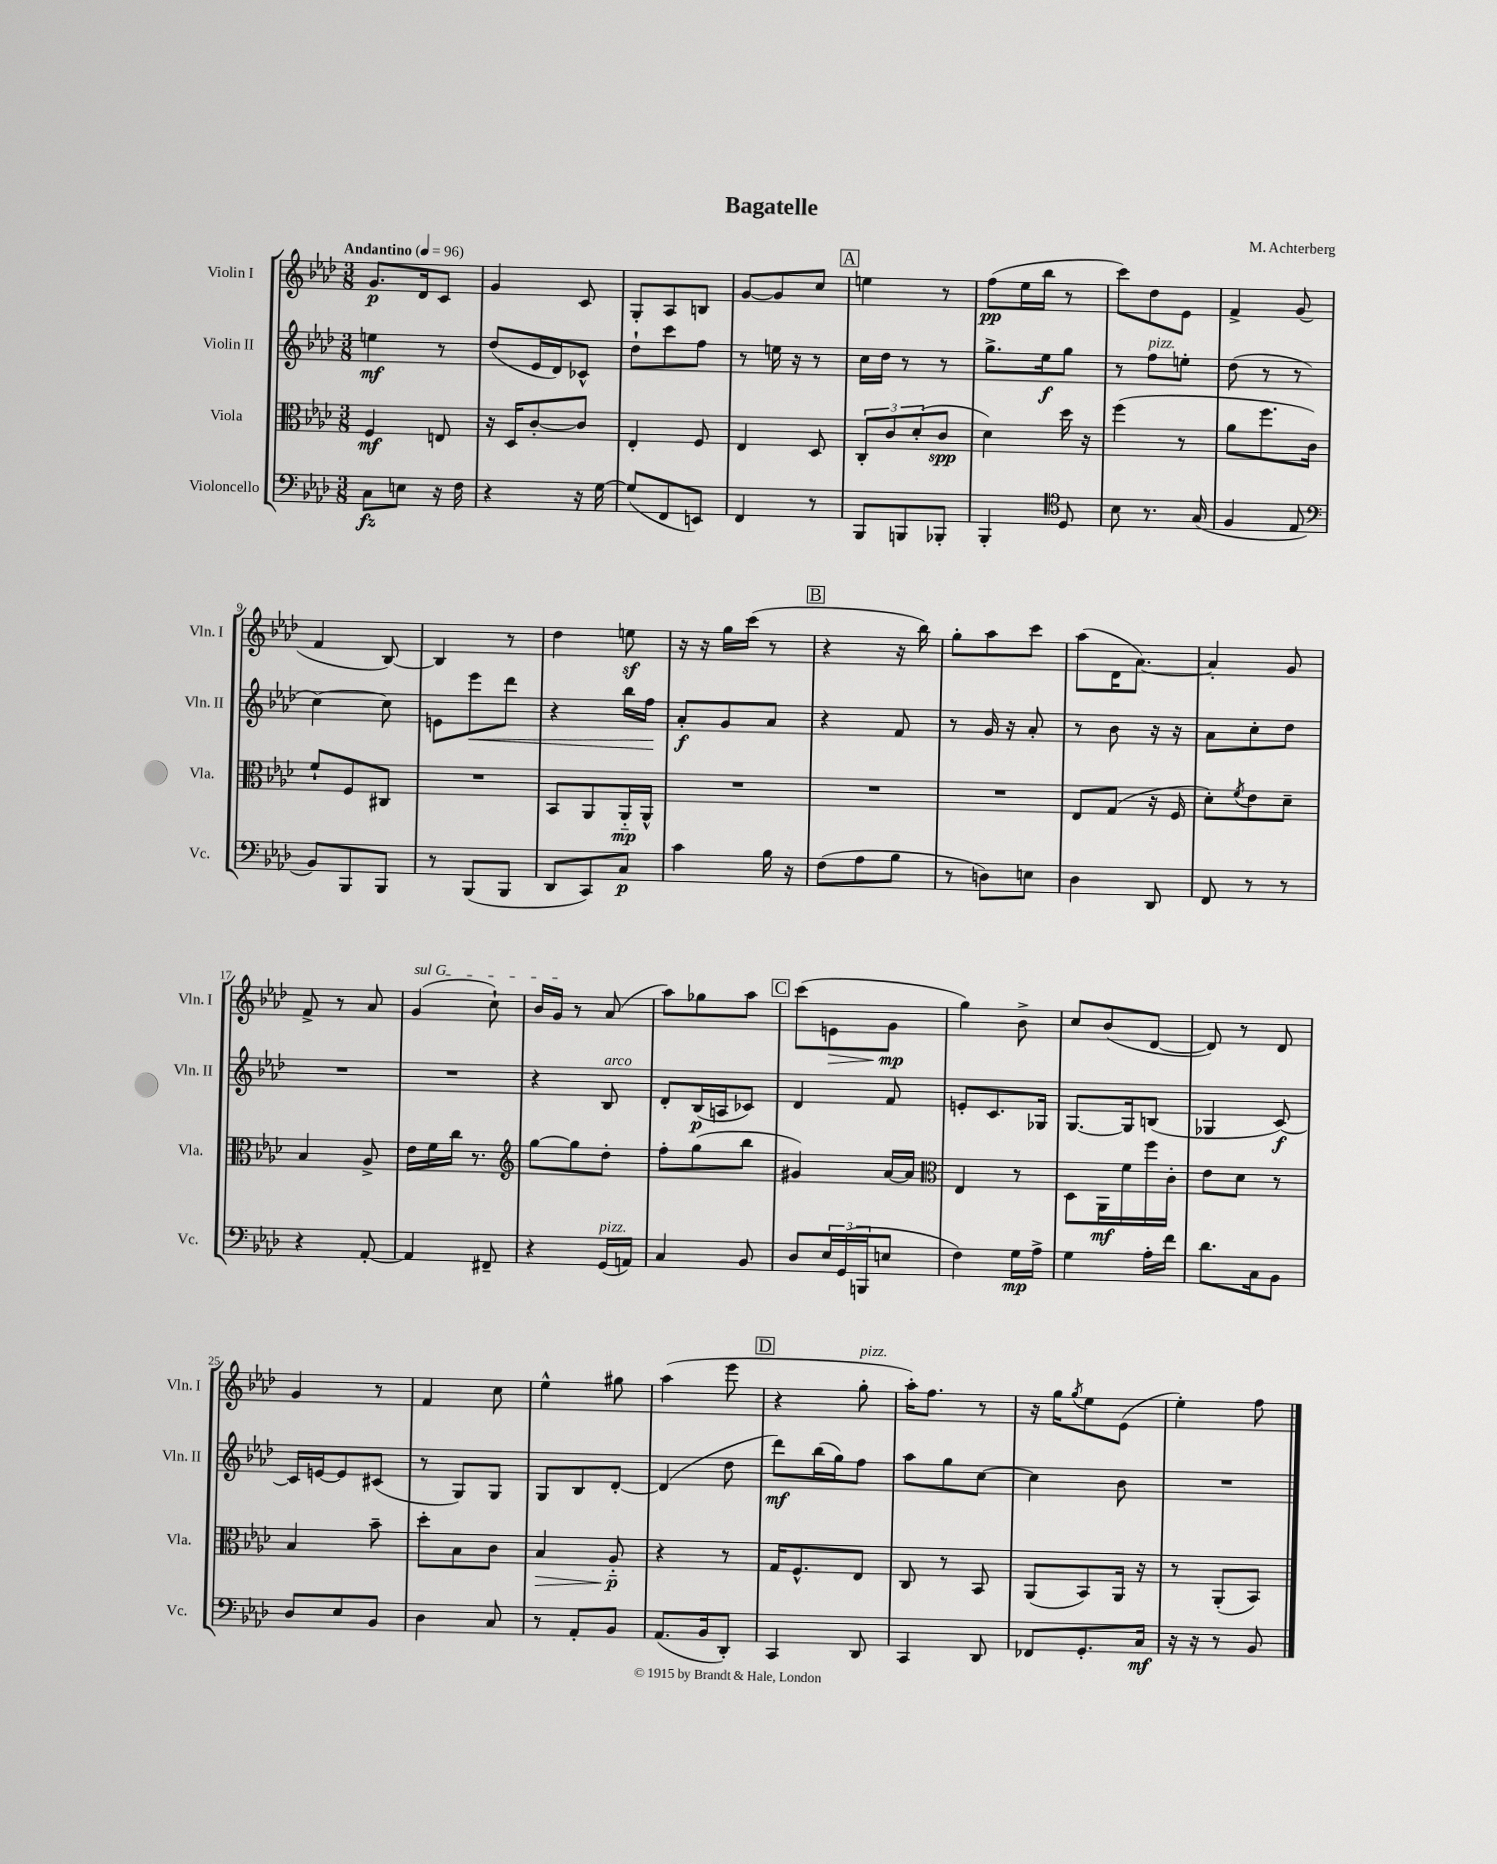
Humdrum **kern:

**kern	**dynam	**kern	**dynam	**kern	**dynam	**kern	**dynam
*part4	*part4	*part3	*part3	*part2	*part2	*part1	*part1
*staff4	*staff4	*staff3	*staff3	*staff2	*staff2	*staff1	*staff1
*I"Violoncello	*	*I"Viola	*	*I"Violin II	*	*I"Violin I	*
*I'Vc.	*	*I'Vla.	*	*I'Vln. II	*	*I'Vln. I	*
*clefF4	*	*clefC3	*	*clefG2	*	*clefG2	*
*k[b-e-a-d-]	*	*k[b-e-a-d-]	*	*k[b-e-a-d-]	*	*k[b-e-a-d-]	*
*M3/8	*	*M3/8	*	*M3/8	*	*M3/8	*
*MM96	*	*MM96	*	*MM96	*	*MM96	*
=1	=1	=1	=1	=1	=1	=1	=1
!	!	!	!	!	!	!LO:TX:a:B:t=Andantino	!
8C\L	fz	4F/	mf	4een\	mf	8.g/L	p
8En\J	.	.	.	.	.	.	.
.	.	.	.	.	.	16d-/k	.
16r	.	8En/	.	8r	.	8c/J	.
16F\	.	.	.	.	.	.	.
=2	=2	=2	=2	=2	=2	=2	=2
4r	.	16r	.	(8dd-/L	.	4g/	.
.	.	16D-/KL	.	.	.	.	.
.	.	[8c'/	.	16e-/L	.	.	.
.	.	.	.	16d-/J)	.	.	.
16r	.	8c/J]	.	8c-X^^/J	.	8c/	.
[16G\	.	.	.	.	.	.	.
=3	=3	=3	=3	=3	=3	=3	=3
(8G/L]	.	4E-'/	.	8dd-`\L	.	8G'/L	.
8FF/	.	.	.	8ccc\	.	8A-/	.
8EEn/J)	.	8F/	.	8ff\J	.	8Bn/J	.
=4	=4	=4	=4	=4	=4	=4	=4
4FF/	.	4E-/	.	8r	.	[8g/L	.
.	.	.	.	16een\	.	8g/]	.
.	.	.	.	16r	.	.	.
8r	.	8D-/	.	8r	.	8cc/J	.
!!LO:REH:place=s1:t=A
=5	=5	=5	=5	=5	=5	=5	=5
8BBB-/L	.	12C'/L	.	16cc\LL	.	4een\	.
.	.	.	.	16dd-\JJ	.	.	.
.	.	12c/	.	.	.	.	.
8BBBn/	.	.	.	8r	.	.	.
.	.	(12d-'/	.	.	.	.	.
8BBB-X'/J	.	8c/J	spp	8r	.	8r	.
=6	=6	=6	=6	=6	=6	=6	=6
4BBB-'/	.	4d-\)	.	8.gg^\L	.	(8ff\L	pp
.	.	.	.	.	.	16ee-\L	.
.	.	.	.	16ee-\k	f	16bb-\JJ	.
*clefC4	*	*	*	*	*	*	*
8D-/	.	16dd-\	.	8gg\J	.	8r	.
.	.	16r	.	.	.	.	.
=7	=7	=7	=7	=7	=7	=7	=7
8B-\	.	(4ff\	.	8r	.	8ccc\L)	.
!	!	!	!	!LO:TX:a:i:t=pizz.	!	!	!
8.r	.	.	.	8ff\L	.	8dd-\	.
.	.	8r	.	8een'\J	.	8e-\J	.
(16G/	.	.	.	.	.	.	.
=8	=8	=8	=8	=8	=8	=8	=8
4F/	.	8a-\L	.	(8dd-\	.	4f^/	.
.	.	8.ff\	.	8r	.	.	.
8E-/	.	.	.	8r	.	(8g/	.
.	.	16c\Jk)	.	.	.	.	.
!!LO:LB:g=z
=9	=9	=9	=9	=9	=9	=9	=9
*clefF4	*	*	*	*	*	*	*
8BB-/L)	.	8f`/L	.	[4cc\)	.	4f/	.
8BBB-/	.	8F/	.	.	.	.	.
8BBB-/J	.	8C#X/J	.	8cc\]	.	[8B-/)	.
=10	=10	=10	=10	=10	=10	=10	=10
8r	.	4.r	.	8en\L	.	4B-/]	.
!	!	!	!	!	!LO:HP:b	!	!
(8BBB-/L	.	.	.	8eee-\	<	.	.
8BBB-/J	.	.	.	8ddd-\J	.	8r	.
=11	=11	=11	=11	=11	=11	=11	=11
8DD-/L	.	8BB-/L	.	4r	.	4dd-\	.
8CC/)	.	8AA-/	.	.	.	.	.
8C/J	p	16AA-/L	mp	16bb-\LL	.	8eenz\	.
.	.	16AA-^^/JJ	.	16ff\JJ	.	.	.
.	.	.	.	.	[	.	.
=12	=12	=12	=12	=12	=12	=12	=12
4c\	.	4.r	.	8a-'/L	f	16r	.
.	.	.	.	.	.	16r	.
.	.	.	.	8g/	.	16gg\LL	.
.	.	.	.	.	.	(16ccc\JJ	.
16B-\	.	.	.	8a-/J	.	8r	.
16r	.	.	.	.	.	.	.
!!LO:REH:place=s1:t=B
=13	=13	=13	=13	=13	=13	=13	=13
(8F\L	.	4.r	.	4r	.	4r	.
8A-\	.	.	.	.	.	.	.
8B-\J	.	.	.	8f/	.	16r	.
.	.	.	.	.	.	16bb-\)	.
=14	=14	=14	=14	=14	=14	=14	=14
8r	.	4.r	.	8r	.	8gg'\L	.
8Dn\L)	.	.	.	16g/	.	8aa-\	.
.	.	.	.	16r	.	.	.
8En\J	.	.	.	8a-'/	.	8ccc\J	.
=15	=15	=15	=15	=15	=15	=15	=15
4D-\	.	8E-/L	.	8r	.	(8aa-\L	.
.	.	(8G/J	.	8b-\	.	16d-\K	.
.	.	.	.	.	.	[8.a-\J)	.
8DD-/	.	16r	.	16r	.	.	.
.	.	16F/	.	16r	.	.	.
=16	=16	=16	=16	=16	=16	=16	=16
8FF/	.	8d-'\L)	.	8a-\L	.	4a-'/]	.
.	.	8qf/	.	.	.	.	.
8r	.	8e-\	.	8cc'\	.	.	.
8r	.	8d-~\J	.	8dd-\J	.	8g/	.
!!LO:LB:g=z
=17	=17	=17	=17	=17	=17	=17	=17
4r	.	4B-/	.	4.r	.	8f^/	.
.	.	.	.	.	.	8r	.
[8AA-'/	.	8A-^/	.	.	.	8a-/	.
=18	=18	=18	=18	=18	=18	=18	=18
!	!	!	!	!	!	!LO:TX:a:i:t=sul G	!
4AA-/]	.	16e-\LL	.	4.r	.	(4g/	.
.	.	16f\	.	.	.	.	.
.	.	16cc\JJ	.	.	.	.	.
.	.	8.r	.	.	.	.	.
8FF#X~/	.	.	.	.	.	8cc`\)	.
=19	=19	=19	=19	=19	=19	=19	=19
*	*	*clefG2	*	*	*	*	*
4r	.	[8gg\L	.	4r	.	16b-/LL	.
.	.	.	.	.	.	16g/JJ	.
.	.	8gg\]	.	.	.	8r	.
!	!	!	!	!LO:TX:a:i:t=arco	!	!	!
!LO:TX:a:i:t=pizz.	!	!	!	!	!	!	!
(16GG/LL	.	8dd-'\J	.	8B-/	.	(8a-/	.
16AAn/JJ)	.	.	.	.	.	.	.
=20	=20	=20	=20	=20	=20	=20	=20
4C/	.	8ff'\L	.	8d-'/L	.	8aa-\L)	.
.	.	(8gg\	.	(16B-/L	p	8gg-X\	.
.	.	.	.	16An/J	.	.	.
8BB-/	.	8bb-\J	.	8c-X/J)	.	8aa-\J	.
!!LO:REH:place=s1:t=C
=21	=21	=21	=21	=21	=21	=21	=21
8D-/L	.	4g#X/)	.	4d-/	.	(8ccc\L	.
!	!	!	!	!	!	!	!LO:HP:b
24E-/L	.	.	.	.	.	8en\	>
(24GG/	.	.	.	.	.	.	.
24BBBn/J	.	.	.	.	.	.	.
8En/J	.	[16a-/LL	.	8f/	.	8g\J	mp
.	.	16a-/JJ]	.	.	.	.	.
.	.	.	.	.	.	.	]
=22	=22	=22	=22	=22	=22	=22	=22
*	*	*clefC3	*	*	*	*	*
4F\)	.	4E-/	.	8en'/L	.	4gg\)	.
.	.	.	.	8.c/	.	.	.
16G\LL	mp	8r	.	.	.	8b-^\	.
16A-^\JJ	.	.	.	16G-X/Jk	.	.	.
=23	=23	=23	=23	=23	=23	=23	=23
4G\	.	8D-\L	.	[8.G/L	.	8cc/L	.
.	.	16AA-\L	mf	.	.	(8b-/	.
.	.	16f\	.	16G/k]	.	.	.
16A-'\LL	.	16ff\	.	(8Bn/J	.	[8d-/J	.
16f\JJ	.	16c'\JJ	.	.	.	.	.
=24	=24	=24	=24	=24	=24	=24	=24
8.d-\L	.	8e-\L	.	4G-X/	.	8d-/])	.
.	.	8d-\J	.	.	.	8r	.
16C\k	.	.	.	.	.	.	.
8BB-\J	.	8r	.	[8c/)	f	8d-/	.
!!LO:LB:g=z
=25	=25	=25	=25	=25	=25	=25	=25
8D-/L	.	4B-/	.	16c/LL]	.	4g/	.
.	.	.	.	[16en/J	.	.	.
8E-/	.	.	.	8e/]	.	.	.
8BB-/J	.	8b-~\	.	(8c#X/J	.	8r	.
=26	=26	=26	=26	=26	=26	=26	=26
4D-\	.	8dd-'\L	.	8r	.	4f/	.
.	.	8B-\	.	8G/L)	.	.	.
8C/	.	8c\J	.	8G/J	.	8cc\	.
=27	=27	=27	=27	=27	=27	=27	=27
!	!	!	!LO:HP:b	!	!	!	!
8r	.	4B-/	>	8G/L	.	4ee-^^\	.
8AA-'/L	.	.	.	8B-/	.	.	.
8BB-/J	.	8A-/	p	[8d-'/J	.	8gg#X\	.
.	.	.	]	.	.	.	.
=28	=28	=28	=28	=28	=28	=28	=28
(8.AA-/L	.	4r	.	(4d-/]	.	(4aa-\	.
16BB-/k	.	.	.	.	.	.	.
8DD-'/J)	.	8r	.	8dd-\	.	8eee-\	.
!!LO:REH:place=s1:t=D
=29	=29	=29	=29	=29	=29	=29	=29
4CC/	.	16G/KL	.	8ddd-\L)	mf	4r	.
.	.	8.F^^/	.	.	.	.	.
.	.	.	.	(16bb-\L	.	.	.
.	.	.	.	16gg\J)	.	.	.
!	!	!	!	!	!	!LO:TX:a:i:t=pizz.	!
8DD-/	.	8E-/J	.	8ff\J	.	8gg'\	.
=30	=30	=30	=30	=30	=30	=30	=30
4CC/	.	8C/	.	8aa-\L	.	16aa-'\KL)	.
.	.	.	.	.	.	8.ff\J	.
.	.	8r	.	8gg\	.	.	.
8DD-/	.	8BB-/	.	[8cc\J	.	8r	.
=31	=31	=31	=31	=31	=31	=31	=31
8FF-X/L	.	(8AA-/L	.	4cc\]	.	16r	.
.	.	.	.	.	.	16gg\KL	.
.	.	.	.	.	.	8qgg/	.
8.GG'/	.	8BB-/)	.	.	.	8ee-\	.
.	.	16AA-/Jk	.	8b-\	.	(8e-\J	.
16C/Jk	mf	16r	.	.	.	.	.
=32	=32	=32	=32	=32	=32	=32	=32
16r	.	8r	.	4.r	.	4ee-'\)	.
16r	.	.	.	.	.	.	.
8r	.	(8AA-'/L	.	.	.	.	.
8BB-/	.	8BB-/J)	.	.	.	8ff\	.
==	==	==	==	==	==	==	==
*-	*-	*-	*-	*-	*-	*-	*-
